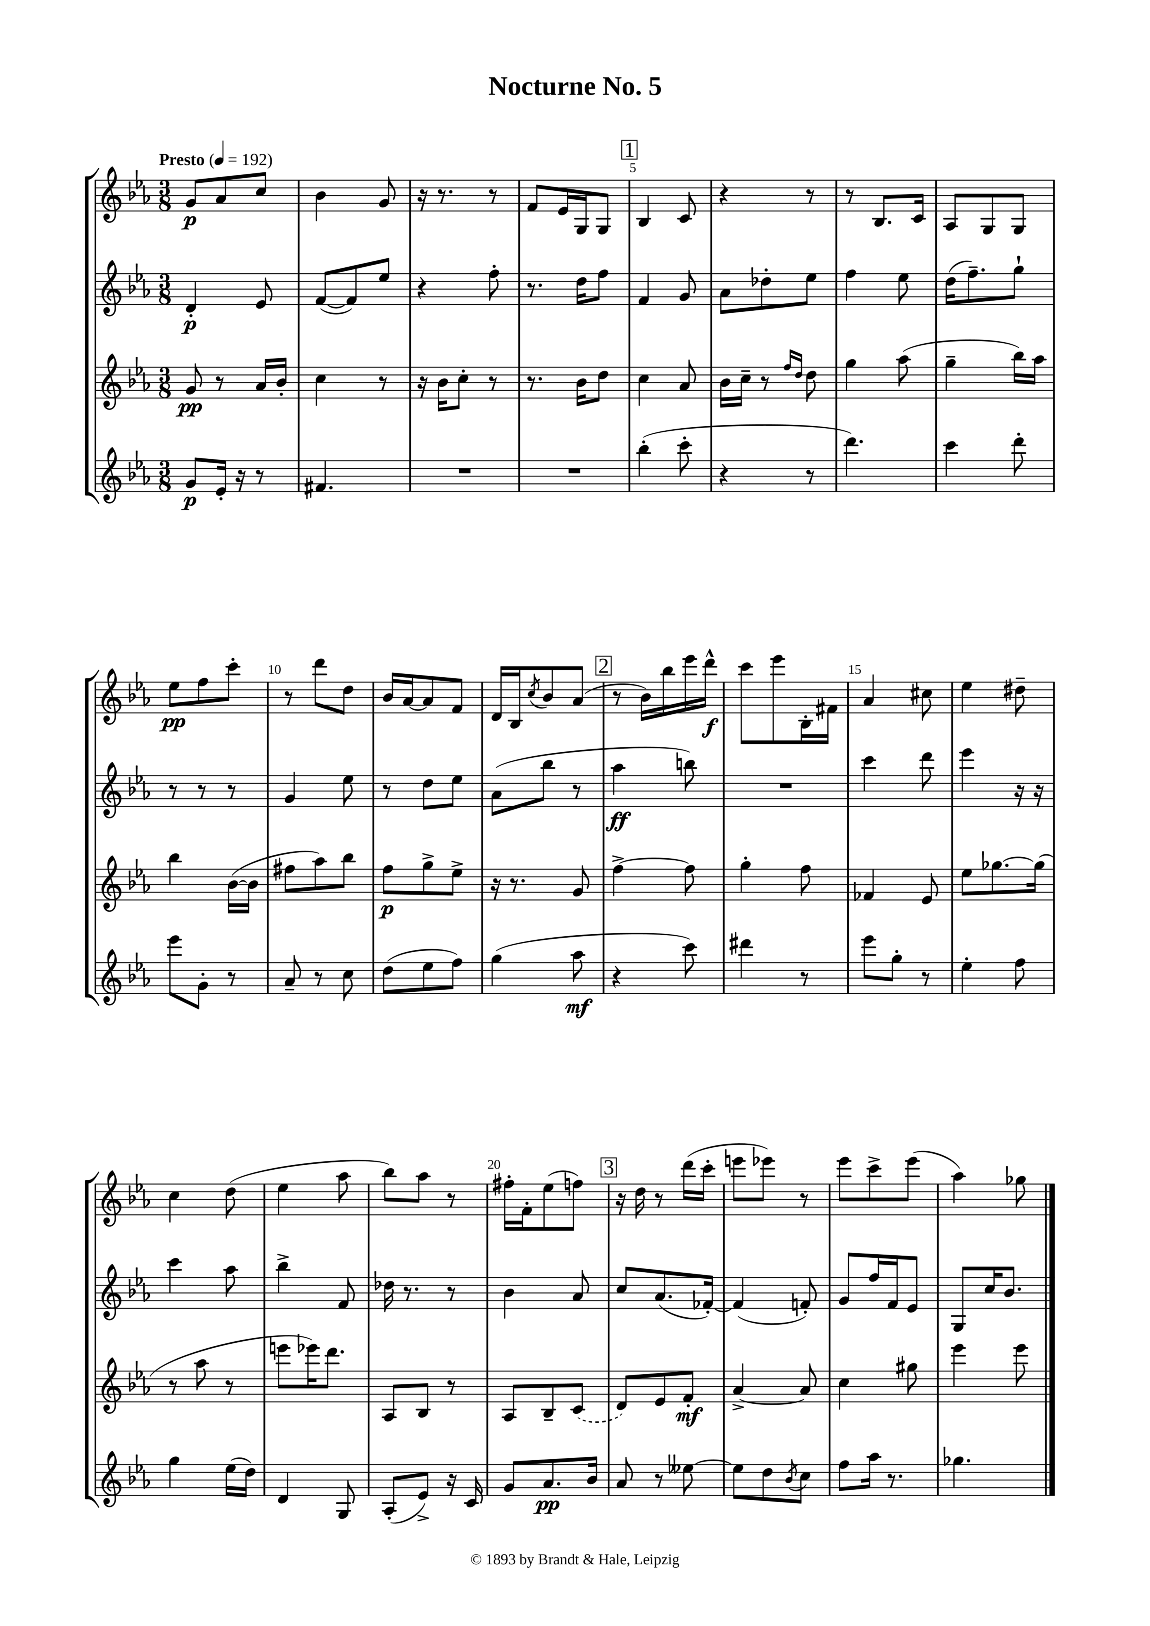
\header { title = "Nocturne No. 5" }
<<
\new StaffGroup <<
\new Staff = "s0" {
    \clef treble \key ees \major \numericTimeSignature \time 3/8 \tempo "Presto" 4 = 192
    g'8\p aes'8 c''8 |
    bes'4 g'8 |
    r16 r8. r8 |
    f'8 ees'16 g16 g8 |
    \mark \markup { \box "1" } bes4 c'8 |
    r4 r8 |
    r8 bes8. c'16 |
    aes8 g8 g8 |
    ees''8\pp f''8 c'''8-. |
    r8 d'''8 d''8 |
    bes'16 aes'16~ aes'8 f'8 |
    d'16 bes16 \acciaccatura { c''8 } bes'8 aes'8( |
    \mark \markup { \box "2" } r8 bes'16) bes''16 ees'''16 d'''16-^\f |
    c'''8 ees'''8 bes16-. fis'16 |
    aes'4 cis''8 |
    ees''4 dis''8-- |
    c''4 d''8( |
    ees''4 aes''8 |
    bes''8) aes''8 r8 |
    fis''16-. f'16-. ees''8( f''8) |
    \mark \markup { \box "3" } r16 d''16 r8 d'''16( c'''16-. |
    e'''8 ees'''8) r8 |
    ees'''8 c'''8-> ees'''8( |
    aes''4) ges''8 \bar "|." |
}
\new Staff = "s1" {
    \clef treble \key ees \major \numericTimeSignature \time 3/8
    d'4-.\p ees'8 |
    f'8~( f'8) ees''8 |
    r4 f''8-. |
    r8. d''16 f''8 |
    \mark \markup { \box "1" } f'4 g'8 |
    aes'8 des''8-. ees''8 |
    f''4 ees''8 |
    d''16( f''8.--) g''8-! |
    r8 r8 r8 |
    g'4 ees''8 |
    r8 d''8 ees''8 |
    aes'8( bes''8 r8 |
    \mark \markup { \box "2" } aes''4\ff b''8) |
    R4. |
    c'''4 d'''8 |
    ees'''4 r16 r16 |
    c'''4 aes''8 |
    bes''4-> f'8 |
    des''16 r8. r8 |
    bes'4 aes'8 |
    \mark \markup { \box "3" } c''8 aes'8.( fes'16~-.) |
    fes'4( f'8-.) |
    g'8 f''16 f'16 ees'8 |
    g8 c''16 bes'8. \bar "|." |
}
\new Staff = "s2" {
    \clef treble \key ees \major \numericTimeSignature \time 3/8
    g'8\pp r8 aes'16 bes'16-. |
    c''4 r8 |
    r16 bes'16 c''8-. r8 |
    r8. bes'16 d''8 |
    \mark \markup { \box "1" } c''4 aes'8 |
    bes'16 c''16-- r8 \grace { f''16 d''16 } d''8 |
    g''4 aes''8( |
    g''4-- bes''16) aes''16 |
    bes''4 bes'16~( bes'16 |
    fis''8 aes''8) bes''8 |
    f''8\p g''8-> ees''8-> |
    r16 r8. g'8 |
    \mark \markup { \box "2" } f''4~-> f''8 |
    g''4-. f''8 |
    fes'4 ees'8 |
    ees''8 ges''8.~ ges''16( |
    r8 aes''8 r8 |
    e'''8 ees'''16) d'''8. |
    aes8 bes8 r8 |
    aes8 bes8-- \once \slurDashed c'8( |
    \mark \markup { \box "3" } d'8) ees'8 f'8-.\mf |
    aes'4~-> aes'8 |
    c''4 gis''8 |
    ees'''4 ees'''8 \bar "|." |
}
\new Staff = "s3" {
    \clef treble \key ees \major \numericTimeSignature \time 3/8
    g'8\p ees'16-. r16 r8 |
    fis'4. |
    R4. |
    R4. |
    \mark \markup { \box "1" } bes''4-.( c'''8-. |
    r4 r8 |
    d'''4.) |
    c'''4 d'''8-. |
    ees'''8 g'8-. r8 |
    aes'8-- r8 c''8 |
    d''8( ees''8 f''8) |
    g''4( aes''8\mf |
    \mark \markup { \box "2" } r4 c'''8) |
    dis'''4 r8 |
    ees'''8 g''8-. r8 |
    ees''4-. f''8 |
    g''4 ees''16( d''16) |
    d'4 g8 |
    aes8-.( ees'8->) r16 c'16 |
    g'8 aes'8.\pp bes'16 |
    \mark \markup { \box "3" } aes'8 r8 eeses''8~ |
    eeses''8 d''8 \acciaccatura { bes'8 } c''8 |
    f''8 aes''16 r8. |
    ges''4. \bar "|." |
}
>>
>>
\layout { \context { \Score \override BarNumber.break-visibility = ##(#f #t #t) barNumberVisibility = #(every-nth-bar-number-visible 5) } }
